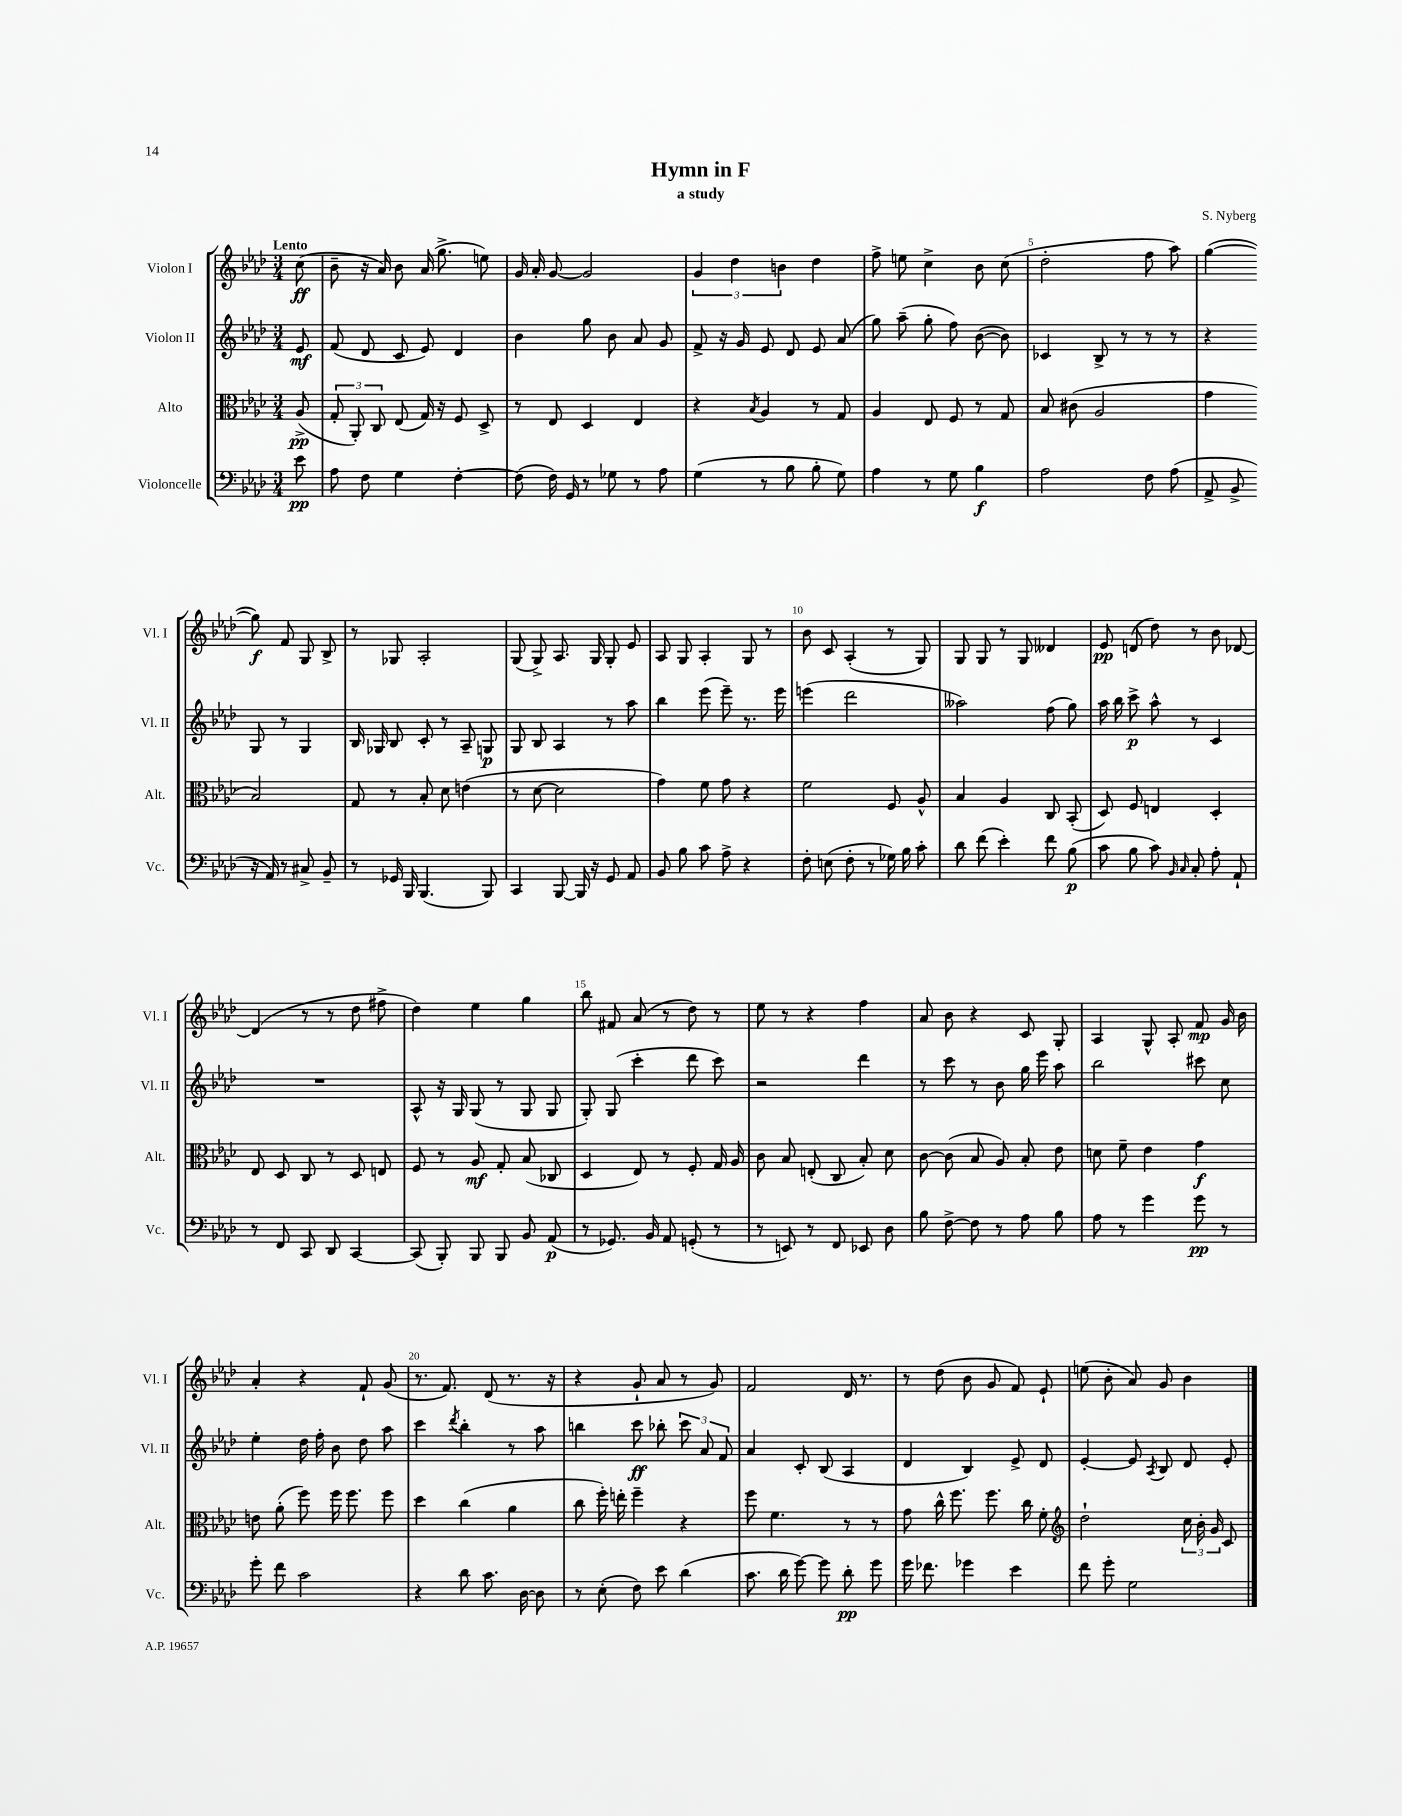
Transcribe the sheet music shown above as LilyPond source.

\header { title = "Hymn in F" composer = "S. Nyberg" subtitle = "a study" }
<<
\new StaffGroup <<
\new Staff = "s0" \with { instrumentName = "Violon I" shortInstrumentName = "Vl. I" } {
    \clef treble \key aes \major \numericTimeSignature \time 3/4 \partial 8 \tempo "Lento"
    \autoBeamOff c''8\ff( |
    bes'8-- r16 aes'16) bes'8 aes'16( g''8.-> e''8) |
    g'16 aes'16-. g'8~ g'2 |
    \tuplet 3/2 { g'4 des''4 b'4 } des''4 |
    f''8-> e''8 c''4-> bes'8 c''8( |
    des''2-. f''8 aes''8) |
    g''4~( g''8\f) f'8 g8 bes8-> |
    r8 ges8 aes2-. |
    g8( g8->) aes8. g16 g8-. ees'8 |
    aes8 g8 aes4-. g8 r8 |
    bes'8 c'8 aes4-.( r8 g8) |
    g8 g8 r8 g8 deses'4 |
    ees'8\pp d'8( des''8) r8 bes'8 des'8~ |
    des'4( r8 r8 des''8 fis''8-> |
    des''4) ees''4 g''4 |
    bes''8 fis'8 aes'8( r8 des''8) r8 |
    ees''8 r8 r4 f''4 |
    aes'8 bes'8 r4 c'8 g8-. |
    aes4 g8-^ aes8-. f'8\mp g'16 bes'16 |
    aes'4-. r4 f'8-! g'8( |
    r8. f'8.) des'8( r8. r16 |
    r4 g'8-! aes'8 r8 g'8) |
    f'2 des'16 r8. |
    r8 des''8( bes'8 g'8 f'8) ees'8-! |
    e''8( bes'8-. aes'8) g'8 bes'4 \bar "|." |
}
\new Staff = "s1" \with { instrumentName = "Violon II" shortInstrumentName = "Vl. II" } {
    \clef treble \key aes \major \numericTimeSignature \time 3/4 \partial 8
    \autoBeamOff ees'8\mf |
    f'8( des'8 c'8 ees'8) des'4 |
    bes'4 g''8 bes'8 aes'8 g'8 |
    f'8-> r16 g'16 ees'8 des'8 ees'8 aes'8( |
    g''8) aes''8--( g''8-. f''8) bes'8~( bes'8) |
    ces'4 bes8-> r8 r8 r8 |
    r4 g8 r8 g4 |
    bes16 ges16 bes8 c'8-. r8 aes8-- g8\p |
    g8 bes8 aes4 r8 aes''8 |
    bes''4 ees'''8( ees'''8--) r8. ees'''16 |
    e'''4( des'''2 |
    aeses''2) f''8( g''8) |
    aes''16 bes''16 c'''8->\p aes''8-^ r8 c'4 |
    R2. |
    aes8-^ r16 g16 g8( r8 g8 g8 |
    g8-.) g8( c'''4-. des'''8 c'''8) |
    r2 des'''4 |
    r8 c'''8 r8 bes'8 g''16 ees'''16 aes''8 |
    bes''2 cis'''8 c''8 |
    ees''4-. des''16 f''16-. bes'8 des''8 aes''8 |
    c'''4 \acciaccatura { des'''8 } bes''4-. r8 aes''8 |
    b''4 c'''8\ff bes''8-. \tuplet 3/2 { c'''8 aes'8 f'8 } |
    aes'4 c'8-. bes8( aes4 |
    des'4 bes4) ees'8-> des'8 |
    ees'4~-. ees'8 \acciaccatura { aes8 } bes8 des'8 ees'8-. \bar "|." |
}
\new Staff = "s2" \with { instrumentName = "Alto" shortInstrumentName = "Alt." } {
    \clef alto \key aes \major \numericTimeSignature \time 3/4 \partial 8
    \autoBeamOff aes8->\pp( |
    \tuplet 3/2 { g8-. aes,8-.) c8 } ees8( g16) r16 f8 des8-> |
    r8 ees8 des4 ees4 |
    r4 \acciaccatura { bes8 } aes4 r8 g8 |
    aes4 ees8 f8 r8 g8 |
    bes8 cis'8( aes2 |
    g'4 bes2) |
    g8 r8 bes8-. des'8 e'4( |
    r8 des'8~ des'2 |
    g'4) f'8 g'8 r4 |
    f'2 f8 aes8-^ |
    bes4 aes4 c8 bes,8-.( |
    des8) f8 e4 des4-. |
    ees8 des8 c8 r8 des8 e8 |
    f8 r8 aes8\mf g8-. bes8( ces8 |
    des4 ees8) r8 f8-. g16 aes16 |
    c'8 bes8 e8-.( c8 bes8-.) des'8 |
    c'8~ c'8( bes8 aes8) bes8-. ees'8 |
    d'8 f'8-- ees'4 g'4\f |
    e'8 aes'8-.( f''8) f''16 f''8. f''8 |
    des''4 c''4( aes'4 |
    c''8 f''16-.) e''16-. f''4-- r4 |
    f''8 f'4. r8 r8 |
    g'8 c''16-^ f''8. f''8. c''16 f'8-. |
    \clef treble des''2-! \tuplet 3/2 { c''16 bes'16-. g'16 } c'8 \bar "|." |
}
\new Staff = "s3" \with { instrumentName = "Violoncelle" shortInstrumentName = "Vc." } {
    \clef bass \key aes \major \numericTimeSignature \time 3/4 \partial 8
    \autoBeamOff ees'8\pp |
    aes8 f8 g4 f4~-. |
    f8( f16) g,16 r8 ges8 r8 aes8 |
    g4( r8 bes8 bes8-. g8) |
    aes4 r8 g8 bes4\f |
    aes2 f8 aes8( |
    aes,8-> bes,8-> r16 aes,16) r8 cis8-> bes,8-- |
    r8 ges,16 bes,,16 bes,,4.( bes,,8) |
    c,4 bes,,8~ bes,,16 r16 g,8 aes,8 |
    bes,8 bes8 c'8 aes8-> r4 |
    f8-. e8( f8-. r8 ges16) bes16 c'8-. |
    des'8 f'8( ees'4-.) f'8 bes8\p( |
    c'8 bes8 c'8) \grace { bes,16 c16 } c8-. aes8-. aes,8-! |
    r8 f,8 c,8 des,8 c,4~ |
    c,8( bes,,8-.) bes,,8 bes,,8 bes,8 aes,8\p( |
    r8 ges,8.) bes,16 aes,8 g,8-.( r8 |
    r8 e,8) r8 f,8 ees,8 des8 |
    bes8 f8~-> f8 r8 aes8 bes8 |
    aes8 r8 g'4 g'8\pp r8 |
    g'8-. f'8 c'2 |
    r4 des'8 c'8. des16~ des8 |
    r8 ees8-.( f8) ees'8 des'4( |
    c'8. des'16 g'8~) g'8 des'8-.\pp g'8 |
    g'16 fes'8. ges'4 ees'4 |
    f'8 g'8-. g2 \bar "|." |
}
>>
>>
\layout { \context { \Score \override BarNumber.break-visibility = ##(#f #t #t) barNumberVisibility = #(every-nth-bar-number-visible 5) } }
